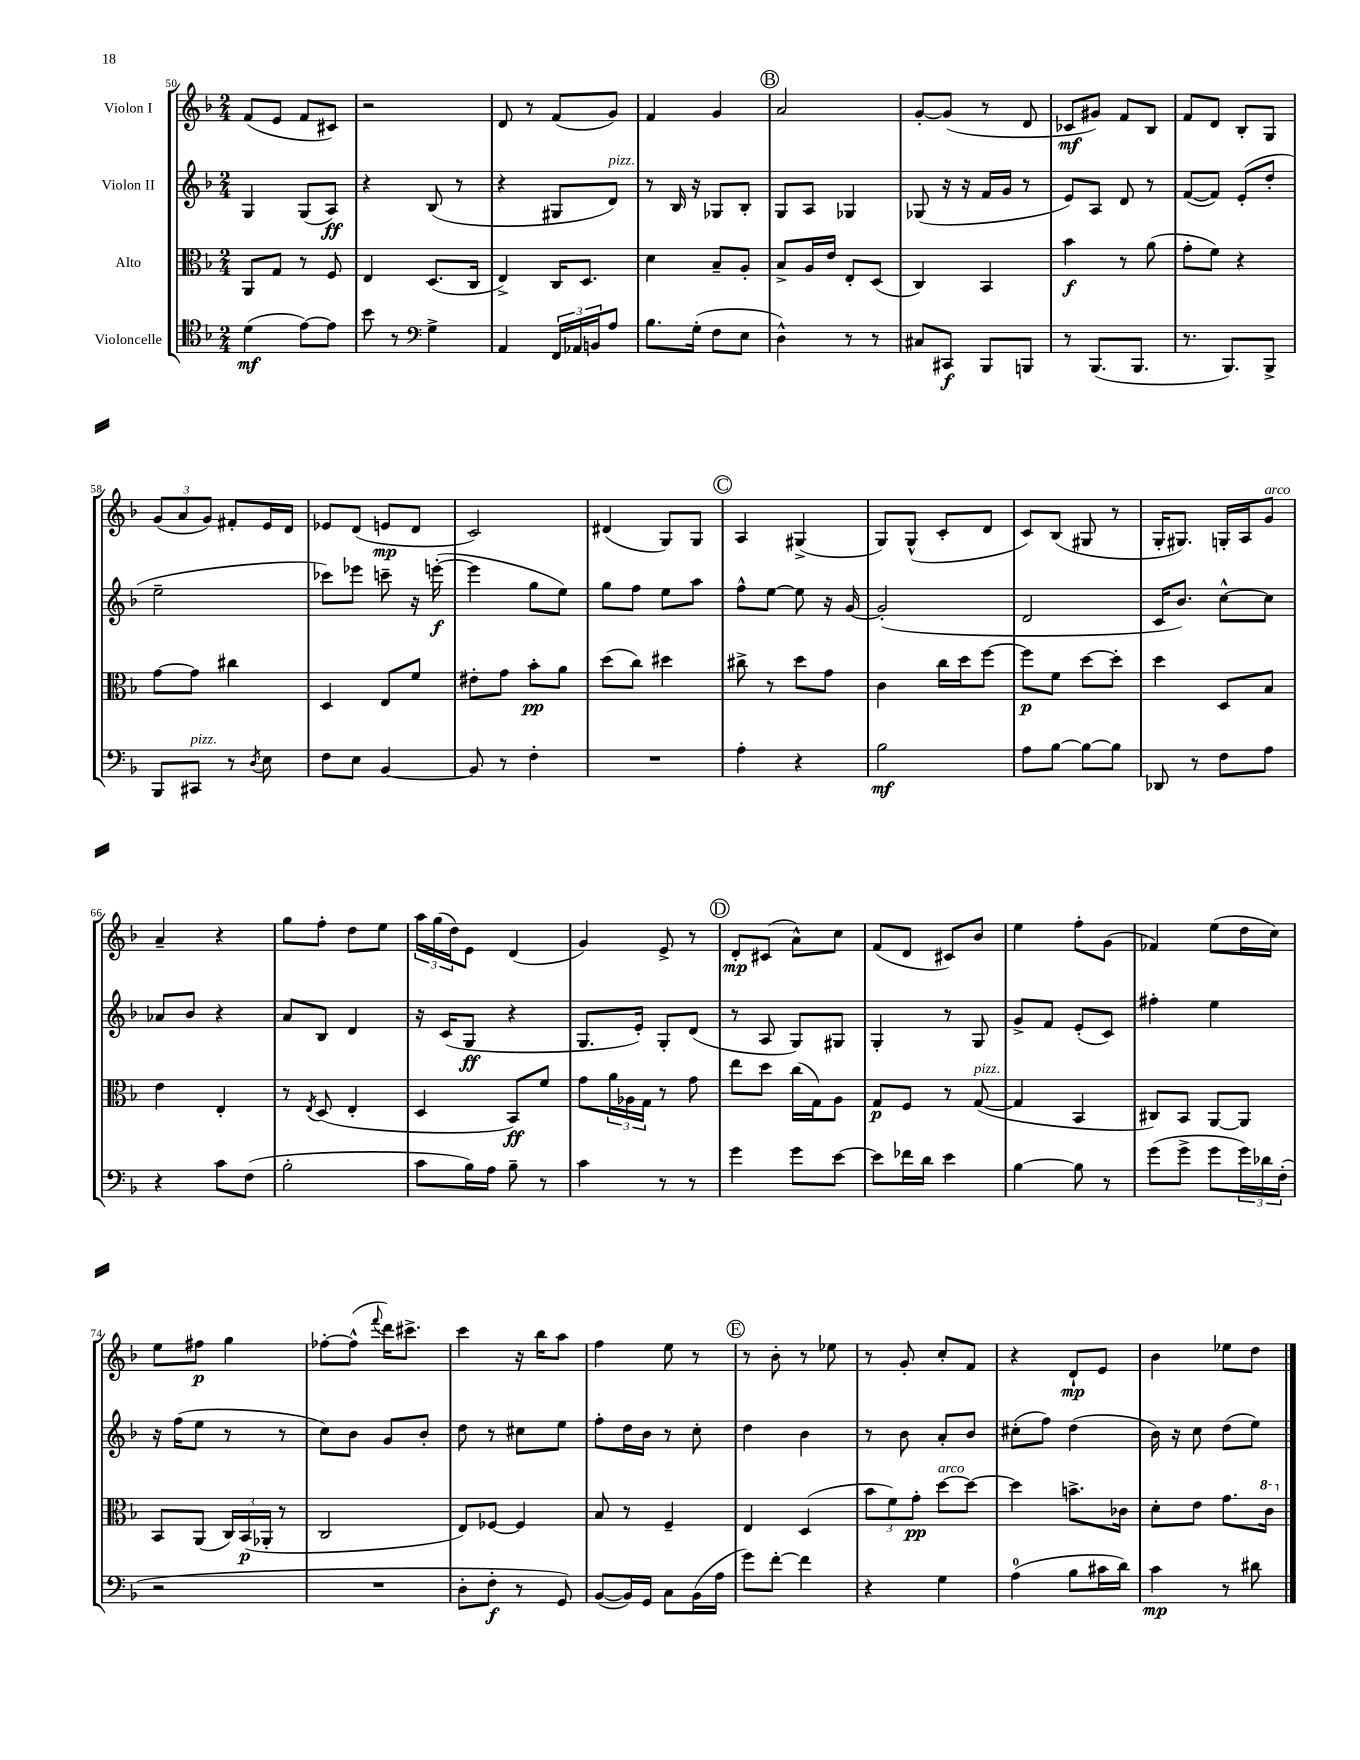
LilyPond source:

<<
\new StaffGroup <<
\new Staff = "s0" \with { instrumentName = "Violon I" } {
    \clef treble \key f \major \numericTimeSignature \time 2/4
    f'8( e'8 f'8 cis'8) |
    r2 |
    d'8 r8 f'8( g'8) |
    f'4 g'4 |
    \mark \markup { \circle "B" } a'2 |
    g'8~-. g'8( r8 d'8 |
    ces'8\mf gis'8) f'8 bes8 |
    f'8 d'8 bes8-. g8 |
    \tuplet 3/2 { g'8( a'8 g'8) } fis'8-. e'16 d'16 |
    ees'8 d'8( e'8\mp d'8 |
    c'2) |
    dis'4( g8) g8 |
    \mark \markup { \circle "C" } a4 gis4->( |
    g8) g8-^( c'8-. d'8 |
    c'8) bes8( gis8 r8 |
    g16-. gis8.) g16-. a16 g'8^\markup { \italic "arco" } |
    a'4-- r4 |
    g''8 f''8-. d''8 e''8 |
    \tuplet 3/2 { a''16 g''16( d''16) } e'8 d'4( |
    g'4) e'8-> r8 |
    \mark \markup { \circle "D" } d'8-.\mp cis'8( a'8-^) c''8 |
    f'8( d'8 cis'8) bes'8 |
    e''4 f''8-. g'8( |
    fes'4) e''8( d''16 c''16) |
    e''8 fis''8\p g''4 |
    fes''8~-. fes''8-^( \appoggiatura { f'''8 } d'''16) cis'''8.-> |
    c'''4 r16 bes''16 a''8 |
    f''4 e''8 r8 |
    \mark \markup { \circle "E" } r8 bes'8-. r8 ees''8 |
    r8 g'8-. c''8-. f'8 |
    r4 d'8-!\mp e'8 |
    bes'4 ees''8 d''8 \bar "|." |
}
\new Staff = "s1" \with { instrumentName = "Violon II" } {
    \clef treble \key f \major \numericTimeSignature \time 2/4
    g4 g8( a8\ff) |
    r4 bes8( r8 |
    r4 gis8 d'8^\markup { \italic "pizz." }) |
    r8 bes16 r16 ges8 bes8-. |
    \mark \markup { \circle "B" } g8 a8 ges4 |
    ges8( r16 r16 f'16 g'16 r8 |
    e'8) a8 d'8 r8 |
    f'8~( f'8) e'8-.( d''8-. |
    e''2-- |
    ces'''8) ees'''8 c'''8-- r16 e'''16~-.\f( |
    e'''4 g''8 e''8) |
    g''8 f''8 e''8 a''8 |
    \mark \markup { \circle "C" } f''8-^ e''8~ e''8 r16 g'16~ |
    g'2-.( |
    d'2 |
    c'16 bes'8.) c''8~-^ c''8 |
    aes'8 bes'8 r4 |
    a'8 bes8 d'4 |
    r16 c'16( g8\ff r4 |
    g8. e'16-.) g8-. d'8( |
    \mark \markup { \circle "D" } r8 a8 g8) gis8 |
    g4-. r8 g8 |
    g'8-> f'8 e'8-.( c'8) |
    fis''4-. e''4 |
    r16 f''16( e''8 r8 r8 |
    c''8) bes'8 g'8 bes'8-. |
    d''8 r8 cis''8 e''8 |
    f''8-. d''16 bes'16 r8 c''8-. |
    \mark \markup { \circle "E" } d''4 bes'4 |
    r8 bes'8 a'8-. bes'8 |
    cis''8-.( f''8) d''4( |
    bes'16) r16 c''8 d''8( e''8) \bar "|." |
}
\new Staff = "s2" \with { instrumentName = "Alto" } {
    \clef alto \key f \major \numericTimeSignature \time 2/4
    a,8 g8 r8 f8 |
    e4 d8.( c16 |
    e4->) c16 d8. |
    d'4 bes8-- a8-. |
    \mark \markup { \circle "B" } bes8-> a16 e'16 e8-. d8( |
    c4) bes,4 |
    bes'4\f r8 a'8( |
    g'8-. f'8) r4 |
    g'8~ g'8 cis''4 |
    d4 e8 f'8 |
    eis'8-. g'8 bes'8-.\pp a'8 |
    d''8( c''8) dis''4 |
    \mark \markup { \circle "C" } cis''8-> r8 d''8 g'8 |
    c'4 c''16 d''16 f''8~ |
    f''8\p f'8 d''8~ d''8-. |
    d''4 d8 bes8 |
    e'4 e4-. |
    r8 \acciaccatura { e8 } d8( e4-. |
    d4 bes,8\ff) f'8 |
    g'8 \tuplet 3/2 { a'16 aes16 g16 } r8 g'8 |
    \mark \markup { \circle "D" } e''8 d''8 c''16( g16) a8 |
    g8\p f8 r8 g8~^\markup { \italic "pizz." }( |
    g4 bes,4 |
    cis8) bes,8 a,8~ a,8 |
    bes,8 a,8( \tuplet 3/2 { c16) bes,16\p( aes,16-. } r8 |
    c2 |
    e8) fes8~ fes4 |
    bes8 r8 f4-- |
    \mark \markup { \circle "E" } e4 d4( |
    \tuplet 3/2 { bes'8 f'8) g'8-.\pp } d''8~^\markup { \italic "arco" } d''8~ |
    d''4 b'8.-> ces'16 |
    d'8-. e'8 g'8. \ottava #1 c''16 \ottava #0 \bar "|." |
}
\new Staff = "s3" \with { instrumentName = "Violoncelle" } {
    \clef tenor \key f \major \numericTimeSignature \time 2/4
    d'4\mf( e'8~) e'8 |
    bes'8 r8 \clef bass g4-> |
    a,4 \tuplet 3/2 { f,16 aes,16 b,16 } a8 |
    bes8. g16-.( f8 e8 |
    \mark \markup { \circle "B" } d4-^) r8 r8 |
    cis8 cis,8\f bes,,8 b,,8 |
    r8 bes,,8.( bes,,8. |
    r8. bes,,8.) bes,,8-> |
    bes,,8 cis,8^\markup { \italic "pizz." } r8 \acciaccatura { d8 } e8 |
    f8 e8 bes,4~ |
    bes,8 r8 f4-. |
    R2 |
    \mark \markup { \circle "C" } a4-. r4 |
    bes2\mf |
    a8 bes8~ bes8~ bes8 |
    des,8 r8 f8 a8 |
    r4 c'8 f8( |
    bes2-. |
    c'8 bes16) a16 bes8-- r8 |
    c'4 r8 r8 |
    \mark \markup { \circle "D" } g'4 g'8 e'8~ |
    e'8 fes'16 d'16 e'4 |
    bes4~ bes8 r8 |
    g'8( g'8-> g'8 \tuplet 3/2 { g'16) des'16 f16-.( } |
    r2 |
    R2 |
    d8-. f8-.\f r8 g,8) |
    bes,8~( bes,16) g,16 c8 bes,16( a16 |
    \mark \markup { \circle "E" } g'8) f'8~-. f'4 |
    r4 g4 |
    a4-0( bes8 cis'16 d'16) |
    c'4\mp r8 dis'8 \bar "|." |
}
>>
>>
\layout { \context { \Score currentBarNumber = #50 } }
